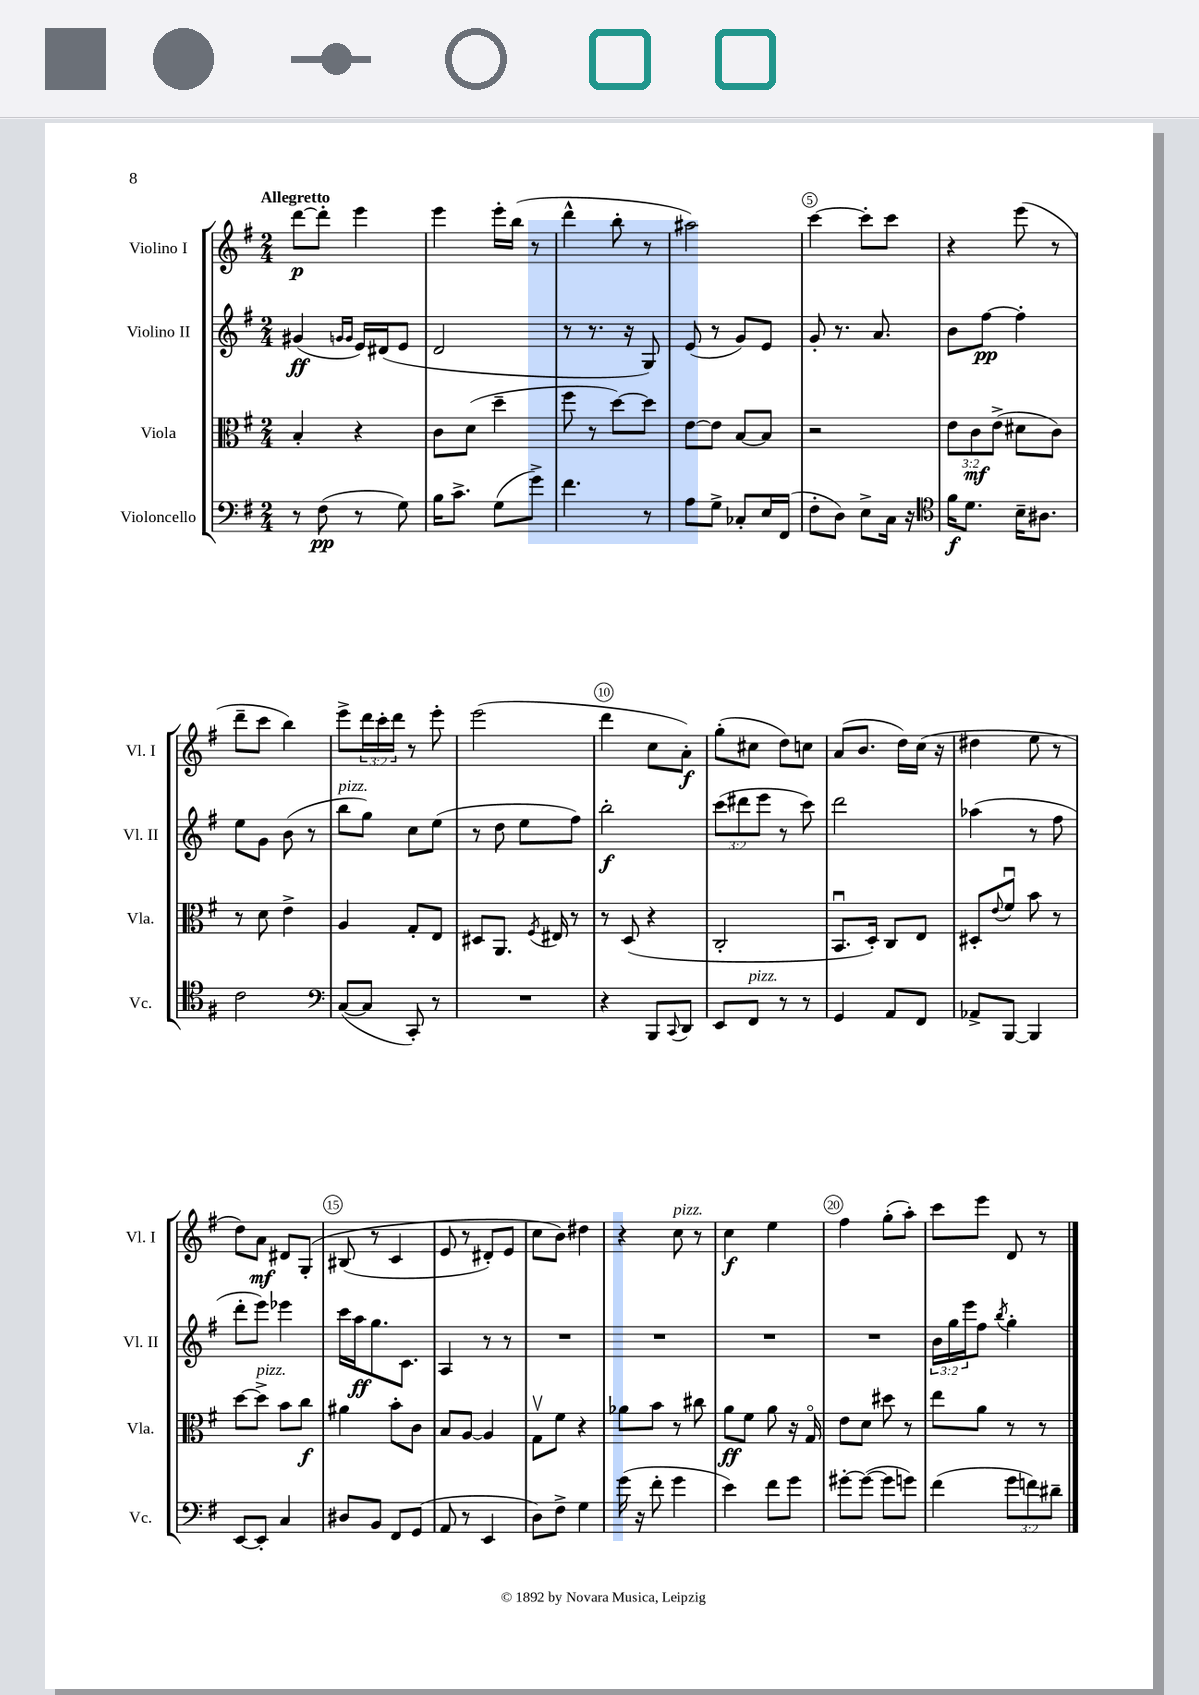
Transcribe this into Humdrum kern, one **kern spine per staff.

**kern	**dynam	**kern	**dynam	**kern	**dynam	**kern	**dynam
*part4	*part4	*part3	*part3	*part2	*part2	*part1	*part1
*staff4	*staff4	*staff3	*staff3	*staff2	*staff2	*staff1	*staff1
*I"Violoncello	*	*I"Viola	*	*I"Violino II	*	*I"Violino I	*
*I'Vc.	*	*I'Vla.	*	*I'Vl. II	*	*I'Vl. I	*
*clefF4	*	*clefC3	*	*clefG2	*	*clefG2	*
*k[f#]	*	*k[f#]	*	*k[f#]	*	*k[f#]	*
*M2/4	*	*M2/4	*	*M2/4	*	*M2/4	*
=1	=1	=1	=1	=1	=1	=1	=1
!	!	!	!	!	!	!LO:TX:a:B:t=Allegretto	!
8r	.	4B'/	.	(4g#X/	ff	[8ddd\L	p
(8F#\	pp	.	.	.	.	8ddd'\J]	.
.	.	.	.	16qqgn/LL	.	.	.
.	.	.	.	16qqg/JJ	.	.	.
8r	.	4r	.	16e/LL)	.	4eee\	.
.	.	.	.	(16d#X/J	.	.	.
8G\)	.	.	.	8e/J	.	.	.
=2	=2	=2	=2	=2	=2	=2	=2
16B\KL	.	8c\L	.	2d/	.	4eee\	.
8.c^\J	.	.	.	.	.	.	.
.	.	(8d\J	.	.	.	.	.
(8G\L	.	4dd~\	.	.	.	16eee'\LL	.
.	.	.	.	.	.	(16bb\JJ	.
8g^\J)	.	.	.	.	.	8r	.
=3	=3	=3	=3	=3	=3	=3	=3
4.f#\	.	8ff#\	.	8r	.	4ddd^^\	.
.	.	8r	.	8.r	.	.	.
.	.	[8dd\L)	.	.	.	8bb'\	.
.	.	.	.	16r	.	.	.
8r	.	8dd\J]	.	8G/)	.	8r	.
=4	=4	=4	=4	=4	=4	=4	=4
8A\L	.	[8e\L	.	(8e/	.	2aa#X\)	.
8G^\J	.	8e\J]	.	8r	.	.	.
8C-X'/L	.	[8B/L	.	8g/L)	.	.	.
16E/L	.	8B/J]	.	8e/J	.	.	.
(16FF#/JJ	.	.	.	.	.	.	.
=5	=5	=5	=5	=5	=5	=5	=5
8F#'\L	.	2r	.	8g'/	.	[4ccc\	.
8D\J)	.	.	.	8.r	.	.	.
8E^\L	.	.	.	.	.	8ccc'\L]	.
.	.	.	.	8.a/	.	.	.
16C\Jk	.	.	.	.	.	8ccc\J	.
16r	.	.	.	.	.	.	.
=6	=6	=6	=6	=6	=6	=6	=6
*clefC4	*	*	*	*	*	*	*
16f#\KL	f	12e\L	.	8b\L	.	4r	.
8.d\J	.	.	.	.	.	.	.
.	.	12c\	mf	.	.	.	.
.	.	.	.	[8ff#\J	pp	.	.
.	.	(12e^\J	.	.	.	.	.
16B~\KL	.	8d#X\L	.	4ff#'\]	.	(8eee\	.
8.A#X\J	.	.	.	.	.	.	.
.	.	8c\J)	.	.	.	8r	.
!!LO:LB:g=z
=7	=7	=7	=7	=7	=7	=7	=7
2c\	.	8r	.	8ee\L	.	8ddd~\L	.
.	.	8d\	.	8g\J	.	8ccc\J	.
.	.	4e^\	.	(8b\	.	4bb\)	.
.	.	.	.	8r	.	.	.
=8	=8	=8	=8	=8	=8	=8	=8
*clefF4	*	*	*	*	*	*	*
!	!	!	!	!LO:TX:a:i:t=pizz.	!	!	!
([8C/L	.	4A/	.	8bb\L	.	8eee^\L	.
8C/J]	.	.	.	8gg\J)	.	24ddd\L	.
.	.	.	.	.	.	24ccc'\	.
.	.	.	.	.	.	24ddd\JJ	.
8CC'/)	.	8G'/L	.	8cc\L	.	8r	.
8r	.	8E/J	.	(8ee\J	.	8eee'\	.
=9	=9	=9	=9	=9	=9	=9	=9
2r	.	8D#X/L	.	8r	.	(2eee\	.
.	.	8.AA/J	.	8dd\	.	.	.
.	.	.	.	8ee\L	.	.	.
.	.	8qF#/	.	.	.	.	.
.	.	16E#X/	.	.	.	.	.
.	.	8r	.	8ff#\J)	.	.	.
=10	=10	=10	=10	=10	=10	=10	=10
4r	.	8r	.	2bb'\	f	4ddd\	.
.	.	(8D/	.	.	.	.	.
8BBB/L	.	4r	.	.	.	8cc\L	.
8qqCC/	.	.	.	.	.	.	.
8DD/J	.	.	.	.	.	8a'\J)	f
=11	=11	=11	=11	=11	=11	=11	=11
8EE/L	.	2C'/	.	(12ccc\L	.	(8gg'\L	.
.	.	.	.	12ddd#X\	.	.	.
!LO:TX:a:i:t=pizz.	!	!	!	!	!	!	!
8FF#/J	.	.	.	.	.	8cc#X\J	.
.	.	.	.	12eee\J	.	.	.
8r	.	.	.	8r	.	8dd\L)	.
8r	.	.	.	8ccc\)	.	8ccn\J	.
=12	=12	=12	=12	=12	=12	=12	=12
4GG/	.	8.BBu/L	.	2ddd\	.	(8a/L	.
.	.	.	.	.	.	8.b/J	.
.	.	16D'/Jk)	.	.	.	.	.
8AA/L	.	8C/L	.	.	.	.	.
.	.	.	.	.	.	16dd\LL)	.
8FF#/J	.	8E/J	.	.	.	(16cc\JJ	.
.	.	.	.	.	.	16r	.
=13	=13	=13	=13	=13	=13	=13	=13
8AA-X^/L	.	8D#X'/L	.	(4aa-X\	.	4dd#X\	.
.	.	8qqe/	.	.	.	.	.
[8BBB/J	.	8f#u/J	.	.	.	.	.
4BBB/]	.	8b\	.	8r	.	8ee\	.
.	.	8r	.	8ff#\	.	8r	.
!!LO:LB:g=z
=14	=14	=14	=14	=14	=14	=14	=14
[8EE/L	.	[8dd\L	.	8ddd'\L	.	8dd\L)	.
!	!	!LO:TX:a:i:t=pizz.	!	!	!	!	!
8EE'/J]	.	8dd^\J]	.	8eee\J)	.	8a\J	mf
4C/	.	8b\L	.	4eee-X\	.	8d#X/L	.
.	.	8cc\J	f	.	.	(8G'/J	.
=15	=15	=15	=15	=15	=15	=15	=15
8D#X/L	.	4a#X\	.	16ccc\LL	.	(8B#X/	.
.	.	.	.	16aa\J	ff	.	.
8BB/J	.	.	.	8.gg\	.	8r	.
8FF#/L	.	8b'\L	.	.	.	4c/	.
.	.	.	.	8.c\J	.	.	.
(8GG/J	.	8c\J	.	.	.	.	.
=16	=16	=16	=16	=16	=16	=16	=16
8AA/	.	8B/L	.	4A/	.	8e/	.
8r	.	[8A/J	.	.	.	8r	.
4EE/	.	4A/]	.	8r	.	8d#X'/L)	.
.	.	.	.	8r	.	8e/J	.
=17	=17	=17	=17	=17	=17	=17	=17
8D\L)	.	8Gv\L	.	2r	.	8cc\L	.
8F#^\J	.	8f#\J	.	.	.	8b\J)	.
4G\	.	4r	.	.	.	4dd#X\	.
=18	=18	=18	=18	=18	=18	=18	=18
(16g\	.	8a-X\L	.	2r	.	4r	.
16r	.	.	.	.	.	.	.
8f#'\	.	8b\J	.	.	.	.	.
!	!	!	!	!	!	!LO:TX:a:i:t=pizz.	!
4g\	.	8r	.	.	.	8cc\	.
.	.	8cc#X\	.	.	.	8r	.
=19	=19	=19	=19	=19	=19	=19	=19
4e\)	.	8a\L	ff	2r	.	4cc\	f
.	.	8f#\J	.	.	.	.	.
8f#\L	.	8a\	.	.	.	4ee\	.
8g\J	.	16r	.	.	.	.	.
.	.	16G/	.	.	.	.	.
=20	=20	=20	=20	=20	=20	=20	=20
[8g#X'\L	.	8e\L	.	2r	.	4ff#\	.
(8g#\J_	.	8d\J	.	.	.	.	.
8g#\L]	.	8dd#X\	.	.	.	(8gg'\L	.
8gn\J)	.	8r	.	.	.	8aa'\J)	.
=21	=21	=21	=21	=21	=21	=21	=21
(4f#\	.	8ee\L	.	24b\LL	.	8ccc\L	.
.	.	.	.	24gg\	.	.	.
.	.	.	.	24eee\J	.	.	.
.	.	8a\J	.	8ff#\J	.	8eee\J	.
.	.	.	.	8qbb/	.	.	.
12g\L	.	8r	.	4gg'\	.	8d/	.
12fn\)	.	.	.	.	.	.	.
.	.	8r	.	.	.	8r	.
12d#X~\J	.	.	.	.	.	.	.
==	==	==	==	==	==	==	==
*-	*-	*-	*-	*-	*-	*-	*-
